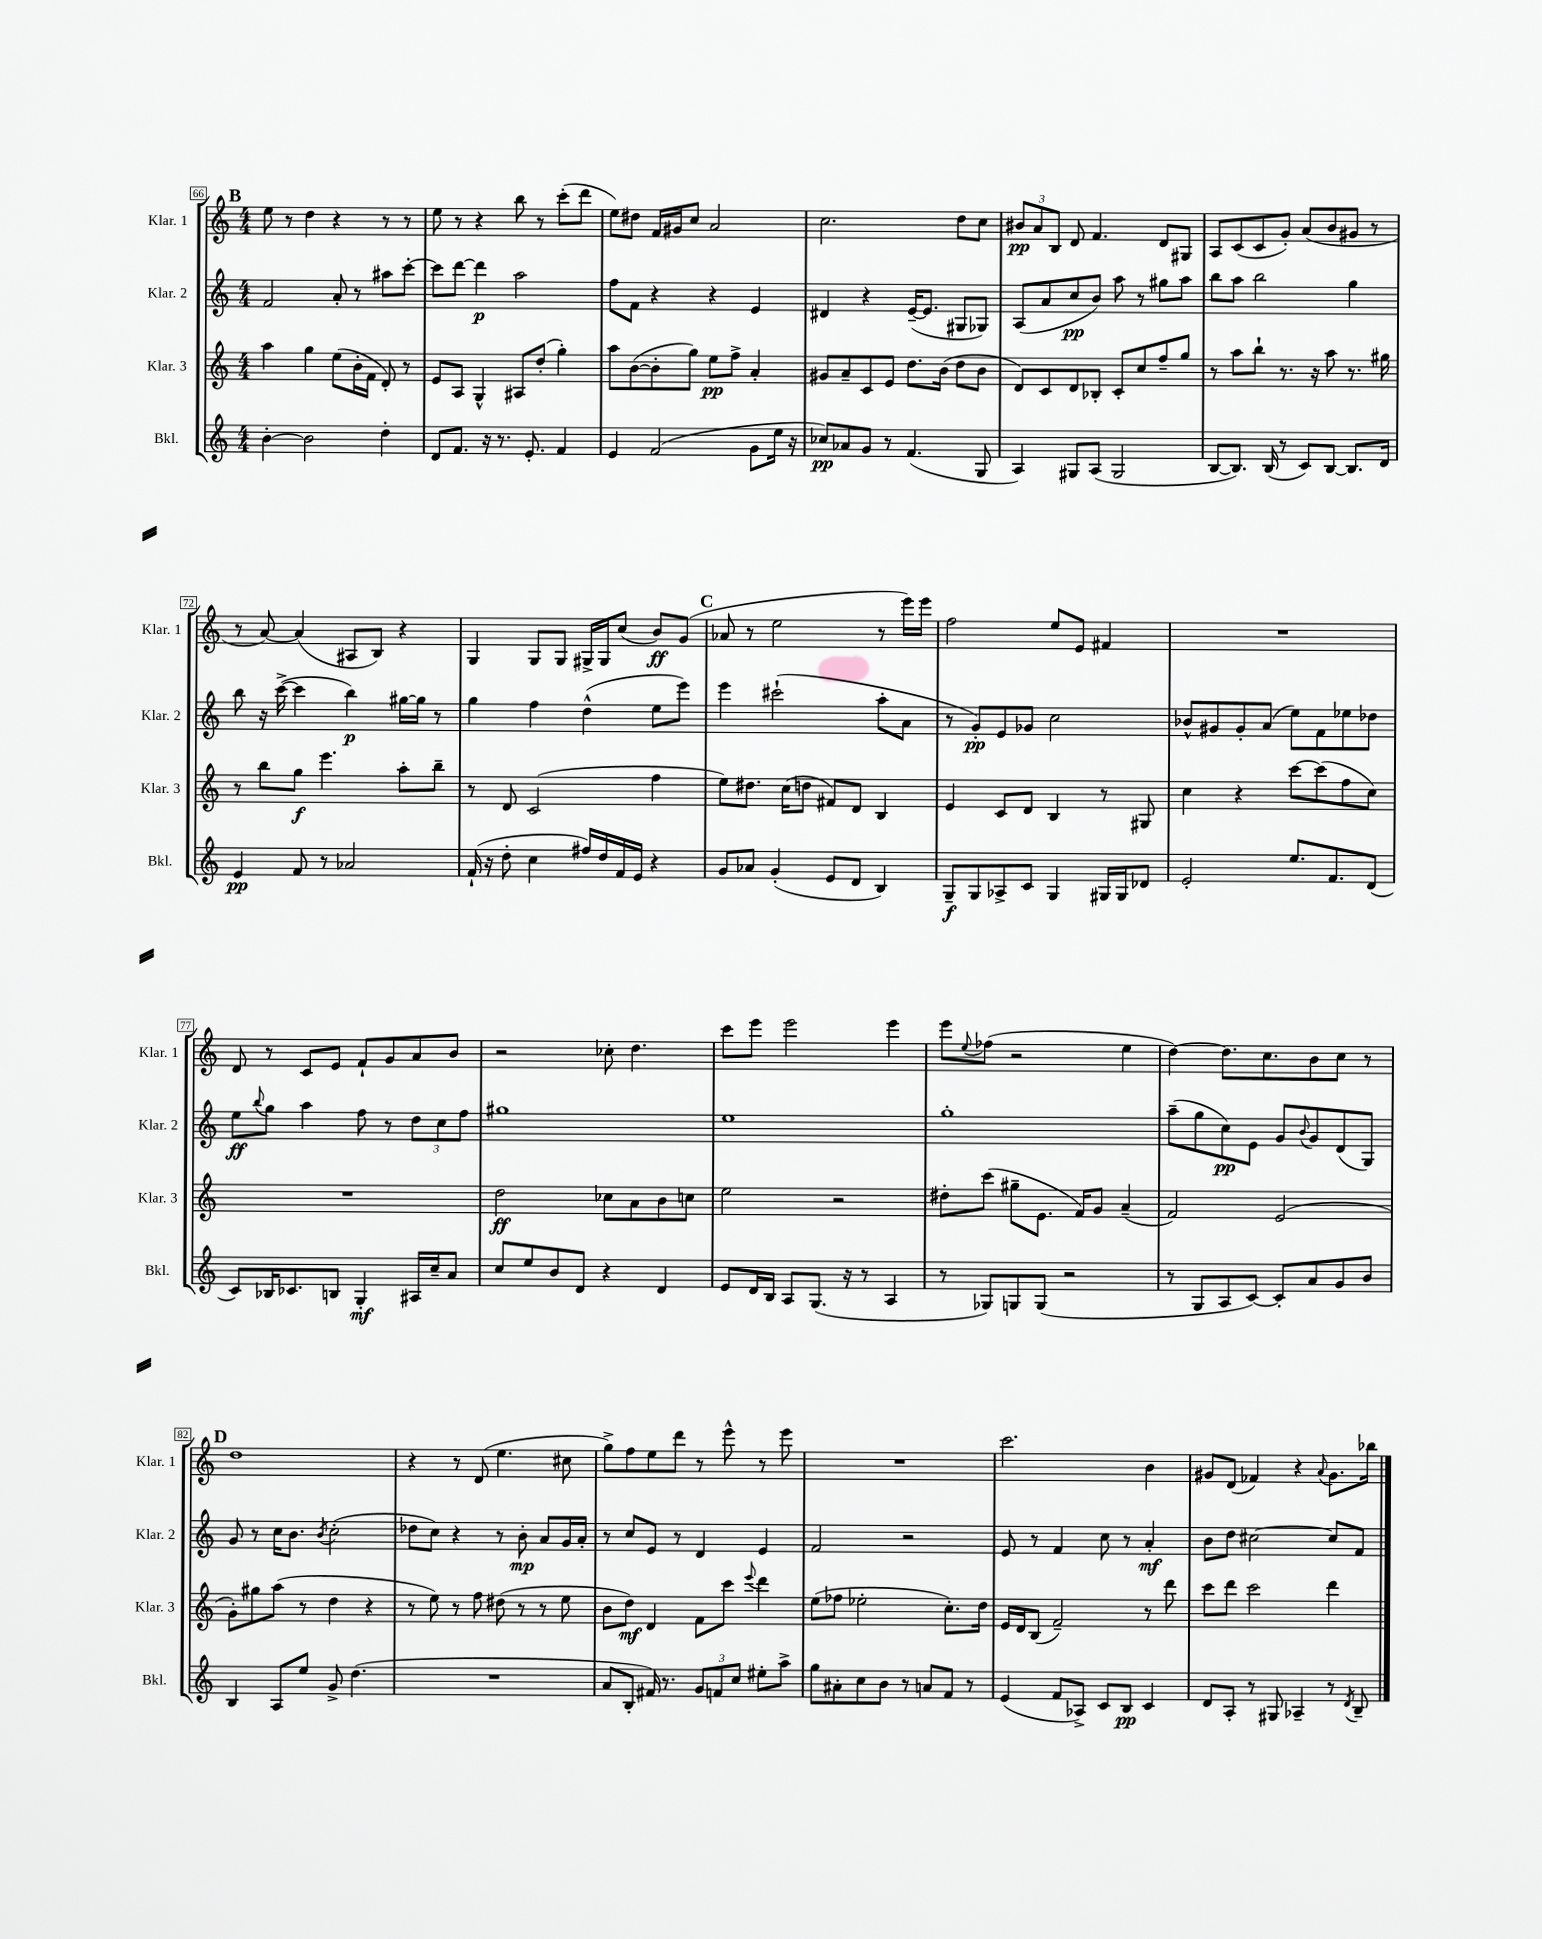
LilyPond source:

<<
\new StaffGroup <<
\new Staff = "s0" \with { instrumentName = "Klar. 1" shortInstrumentName = "Klar. 1" } {
    \clef treble \key c \major \numericTimeSignature \time 4/4
    \mark \markup { \bold "B" } e''8 r8 d''4 r4 r8 r8 |
    e''8 r8 r4 b''8 r8 c'''8-.( d'''8 |
    e''8) dis''8 f'16 gis'16 c''8 a'2 |
    c''2. d''8 c''8 |
    \tuplet 3/2 { bis'8\pp a'8 b8 } d'8 f'4. d'8 gis8 |
    a8 c'8( c'8 g'8-.) a'8( b'8 gis'8 r8 |
    r8 a'8~) a'4( ais8 b8) r4 |
    g4 g8 g8 gis16-> gis16 c''8( b'8\ff) g'8( |
    \mark \markup { \bold "C" } aes'8 r8 e''2 r8 e'''16) e'''16 |
    f''2 e''8 e'8 fis'4 |
    R1 |
    d'8 r8 c'8 e'8 f'8-! g'8 a'8 b'8 |
    r2 ces''8-. d''4. |
    c'''8 e'''8 e'''2 e'''4 |
    e'''8 \appoggiatura { e''8 } fes''8( r2 e''4 |
    d''4~) d''8. c''8. b'8 c''8 r8 |
    \mark \markup { \bold "D" } d''1 |
    r4 r8 d'8( e''4. cis''8 |
    g''8->) f''8 e''8 d'''8 r8 e'''8-^ r8 e'''8 |
    R1 |
    c'''2. b'4 |
    gis'8 d'8( fes'4) r4 \appoggiatura { a'8 } gis'8. bes''16 \bar "|." |
}
\new Staff = "s1" \with { instrumentName = "Klar. 2" shortInstrumentName = "Klar. 2" } {
    \clef treble \key c \major \numericTimeSignature \time 4/4
    \mark \markup { \bold "B" } f'2 a'8-. r8 ais''8 c'''8~-. |
    c'''8 d'''8~ d'''4\p a''2 |
    f''8 f'8 r4 r4 e'4 |
    dis'4 r4 e'16~--( e'8. gis8 ges8) |
    a8( a'8 c''8\pp b'8) a''8 r8 gis''8 a''8 |
    b''8 a''8 b''2 g''4 |
    b''8 r16 c'''16~->( c'''4 b''4\p) gis''16~ gis''16 r8 |
    g''4 f''4 d''4-^( e''8 e'''8) |
    \mark \markup { \bold "C" } e'''4 cis'''2-!( a''8-. a'8 |
    r8 g'8-.\pp) e'8 ges'8 c''2 |
    bes'8-^ gis'8 gis'8-. a'8( e''8) f'8 ees''8 des''8 |
    e''8\ff \appoggiatura { b''8 } g''8 a''4 f''8 r8 \tuplet 3/2 { d''8 c''8 f''8 } |
    gis''1 |
    e''1 |
    g''1-. |
    a''8--( g''8 c''8\pp) e'8 g'8 \appoggiatura { b'8 } g'8 d'8( g8) |
    \mark \markup { \bold "D" } g'8 r8 c''16 b'8. \acciaccatura { b'8 } c''2-.( |
    des''8 c''8) r4 r8 b'8-.\mp a'8 g'16 a'16-. |
    r8 c''8 e'8 r8 d'4 e'4 |
    f'2 r2 |
    e'8 r8 f'4 c''8 r8 a'4-.\mf |
    b'8 d''8 cis''2~ cis''8 f'8 \bar "|." |
}
\new Staff = "s2" \with { instrumentName = "Klar. 3" shortInstrumentName = "Klar. 3" } {
    \clef treble \key c \major \numericTimeSignature \time 4/4
    \mark \markup { \bold "B" } a''4 g''4 e''8( b'16-. f'16 d'8-.) r8 |
    e'8 a8 g4-^ ais8 d''8-.( g''4-.) |
    a''8 b'8~( b'8-. g''8) e''8\pp f''8-> a'4-. |
    gis'8 a'8-- c'8 e'8 d''8. b'16( d''8 b'8 |
    d'8) c'8 d'8 bes8-. c'8-. c''8 f''8-- g''8 |
    r8 a''8 b''8-! r8. r16 a''8 r8. gis''16 |
    r8 b''8 g''8\f e'''4. a''8-. b''8-- |
    r8 d'8 c'2( f''4 |
    \mark \markup { \bold "C" } e''8) dis''8. c''16( d''8 fis'8) d'8 b4 |
    e'4 c'8 d'8 b4 r8 gis8 |
    c''4 r4 c'''8~ c'''8( f''8 c''8) |
    R1 |
    d''2\ff ces''8 a'8 b'8 c''8 |
    e''2 r2 |
    dis''8-. c'''8( gis''8-- e'8. f'16) g'8 a'4--( |
    f'2) e'2( |
    \mark \markup { \bold "D" } g'8-.) gis''8 a''8( r8 d''4 r4 |
    r8 e''8) r8 f''8 dis''8( r8 r8 e''8 |
    b'8 d''8\mf) d'4 f'8 c'''8 \appoggiatura { e'''8 } d'''4 |
    e''8( fes''8 ees''2-. c''8.-.) d''16 |
    e'16 d'16 b8( f'2--) r8 d'''8 |
    c'''8 d'''8 c'''2 d'''4 \bar "|." |
}
\new Staff = "s3" \with { instrumentName = "Bkl." shortInstrumentName = "Bkl." } {
    \clef treble \key c \major \numericTimeSignature \time 4/4
    \mark \markup { \bold "B" } b'4~-. b'2 d''4-. |
    d'8 f'8. r16 r8. e'8.-. f'4 |
    e'4 f'2( g'8 e''16 r16 |
    ces''8\pp) aes'8 g'8 r8 f'4.( g8 |
    a4) gis8 a8( gis2 |
    b8~ b8.) b16( r8 c'8) b8~ b8. d'16 |
    e'4\pp f'8 r8 aes'2 |
    f'16-!( r16 d''8-. c''4 fis''16) d''16 f'16 e'16 r4 |
    \mark \markup { \bold "C" } g'8 aes'8 g'4-.( e'8 d'8 b4) |
    g8--\f g8 aes8-> c'8 g4 gis16 gis16 des'8 |
    e'2-. e''8. f'8. d'8( |
    c'8) bes16 ces'8. b8 g4-.\mf ais16 c''16-- a'8 |
    c''8 e''8 b'8 d'8 r4 d'4 |
    e'8 d'16 b16 a8 g8.( r16 r8 a4 |
    r8 ges8) g8 g8( r2 |
    r8 g8 a8 c'8~) c'8-. a'8 g'8 b'8 |
    \mark \markup { \bold "D" } b4 a8 e''8 g'8-> d''4.( |
    R1 |
    a'8 b8-. fis'16) r8. \tuplet 3/2 { g'8 f'8 c''8 } eis''8-. a''8-> |
    g''8 ais'8-. c''8 b'8 r8 a'8 f'8 r8 |
    e'4( f'8 aes8->) c'8 b8\pp c'4 |
    d'8 a8-. r8 gis8 aes4-- r8 \acciaccatura { d'8 } b8-- \bar "|." |
}
>>
>>
\layout { \context { \Score currentBarNumber = #66 \override BarNumber.stencil = #(make-stencil-boxer 0.1 0.3 ly:text-interface::print) } }
